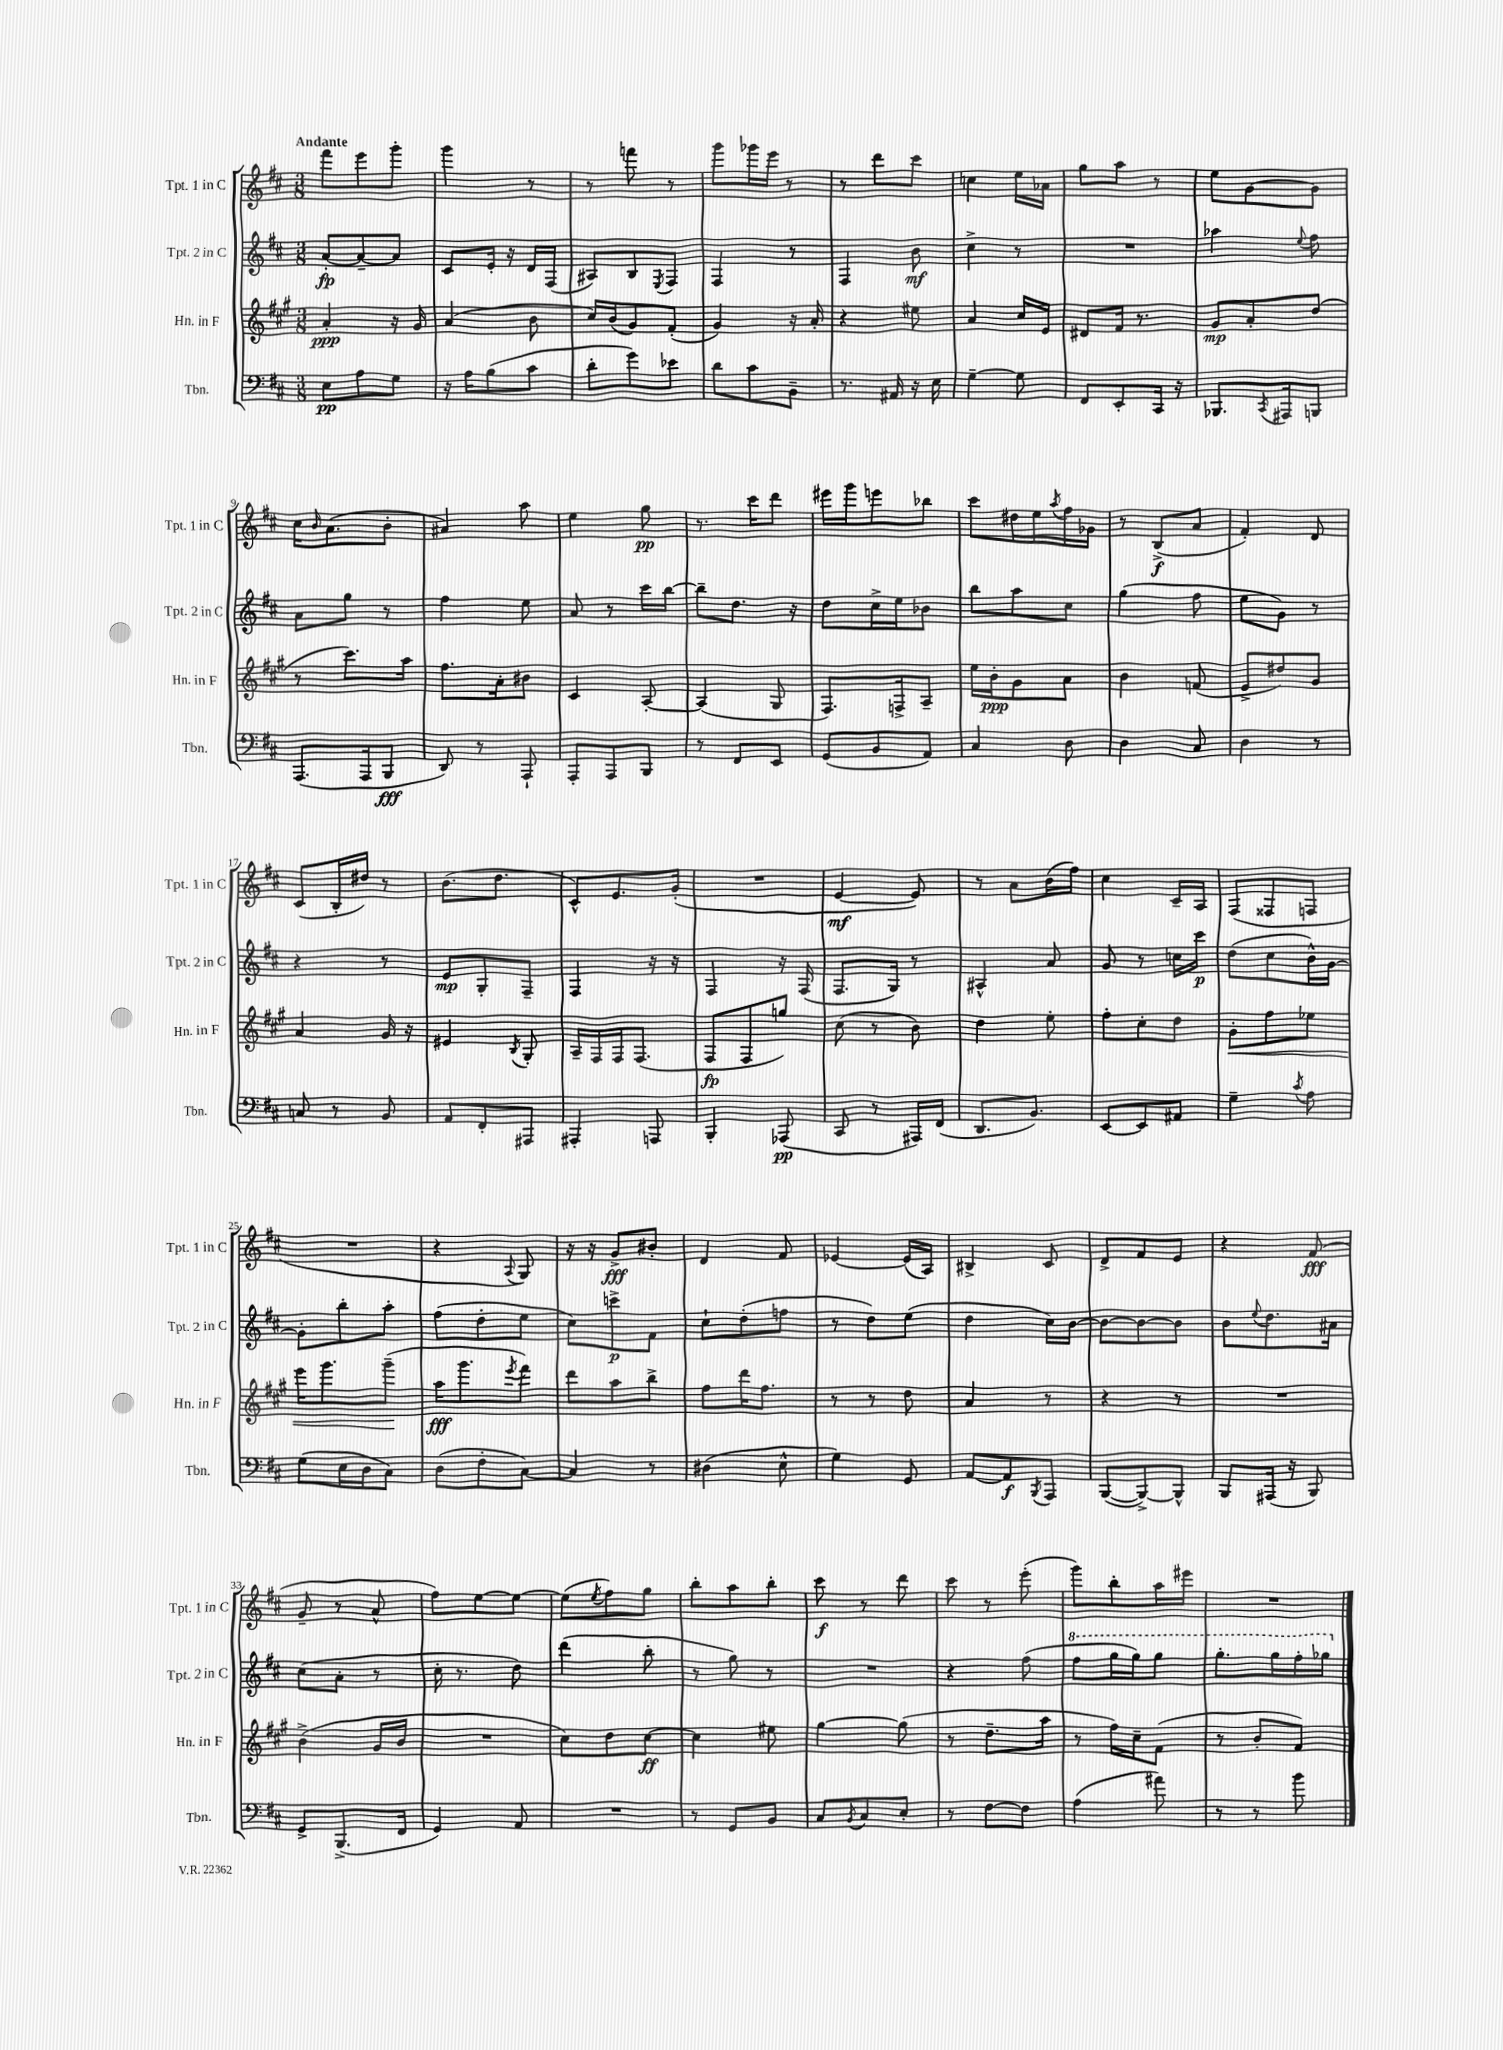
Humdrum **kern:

**kern	**kern	**kern	**kern
*staff4	*staff3	*staff2	*staff1
*clefF4	*clefG2	*clefG2	*clefG2
*k[f#c#]	*k[f#c#g#]	*k[f#c#]	*k[f#c#]
*M3/8	*M3/8	*M3/8	*M3/8
8E	4a'	[8a'	8fff#
8A	.	8a~_	8eee
8G	16r	8a]	8ggg'
.	16g#	.	.
=	=	=	=
16r	(4a	8c#	4ggg
16A	.	.	.
(8B	.	16e'	.
.	.	16r	.
8c#	8b	16d	8r
.	.	(16F#	.
=	=	=	=
8d'	16cc#)	8A#)	8r
.	(16b	.	.
8g)	8g#)	8B	8fff
.	.	8qE	.
8e-	(8f#'	8F#	8r
=	=	=	=
8d	4g#)	4F#	8ggg
8c#	.	.	16ggg-
.	.	.	16eee
8BB~	16r	8r	8r
.	16a'	.	.
=	=	=	=
8.r	4r	4F#	8r
.	.	.	8ddd
16AA#	.	.	.
16r	8ee#	8b	8ccc#
16E	.	.	.
=	=	=	=
[4G~	4a	4cc#^	4cc
8G]	16cc#	8r	16ee
.	16e	.	16a-
=	=	=	=
8FF#	8d#	4.r	8gg
8EE'	16f#	.	8aa
.	8.r	.	.
16CC#	.	.	8r
16r	.	.	.
=	=	=	=
8.BBB-	8g#	4aa-	8ee
.	8a'	.	[8g
8qCC#	.	.	.
16AAA#	.	.	.
.	.	8qqee	.
8BBB	(8dd	8ff#	8g]
=	=	=	=
(8.AAA	8r	8a	16cc#
.	.	.	16qqb
.	.	.	(8.a
.	8.ccc#)	8gg	.
16AAA	.	.	.
8BBB	.	8r	8b'
.	16aa	.	.
=	=	=	=
8DD)	8.ff#	4ff#	4a#)
8r	.	.	.
.	16a'	.	.
8AAA`	8b#	8ee	8aa
=	=	=	=
8AAA'	4c#	8a	4ee
8AAA	.	8r	.
8BBB	[8A'	16ccc#	8gg
.	.	[16bb	.
=	=	=	=
8r	(4A]	8bb~]	8.r
8FF#	.	8.dd	.
.	.	.	16ccc#
8EE	8G#	.	8ddd
.	.	16r	.
=	=	=	=
(8GG	8.F#)	8dd	16eee#
.	.	.	16ggg
8BB	.	16cc#^	8eee
.	16F^	16ee	.
8AA)	8A~	8b-	8bb-
=	=	=	=
4C#	16ee	8bb	8ccc#
.	16b'	.	.
.	8g#	8aa	16dd#
.	.	.	16ee
.	.	.	8qaa
8D	8a	8cc#	16ff#
.	.	.	16g-
=	=	=	=
4D	4b	(4gg	8r
.	.	.	(8B^
8C#	(8f	8ff#	8a
=	=	=	=
4D	8e^	8ee	4f#')
.	8dd#)	8g)	.
8r	8g#	8r	8d
=	=	=	=
8C	4a	4r	(8c#
8r	.	.	16B'
.	.	.	16dd#)
8BB	16g#	8r	8r
.	16r	.	.
=	=	=	=
8AA	4e#	8e	(8.b
8FF#'	.	8G'	.
.	.	.	8.dd
.	8qB	.	.
8AAA#	8G#'	8F#~	.
=	=	=	=
4AAA#'	16A~	4F#	8c#^^)
.	16F#	.	.
.	16F#	.	8.e
.	(8.F#	.	.
8AAA	.	16r	.
.	.	16r	(16g'
=	=	=	=
4BBB'	8F#	4F#	4.r
.	8F#	.	.
(8AAA-	8gg)	16r	.
.	.	(16F#	.
=	=	=	=
8CC#	(8cc#	8.F#	[4e
8r	8r	.	.
.	.	16G)	.
16AAA#)	8b)	8r	8e])
(16FF#	.	.	.
=	=	=	=
8.DD	4dd	4A#^^	8r
.	.	.	8a
8.BB)	.	.	.
.	8ee'	8a	(16b
.	.	.	16ff#)
=	=	=	=
[8EE	8ff#'	8g	4cc#
8EE]	8cc#'	8r	.
8AA#	8dd	16cc	16c#~
.	.	16ccc#	16A
=	=	=	=
4G~	8g#'	(8dd	(8F#
.	8ff#	8cc#	8F##
8qc#	.	.	.
8A	8ee-	16b^^)	8F
.	.	[16g	.
=	=	=	=
(8G	16eee	8g']	4.r
.	8.ggg#	.	.
16E	.	8bb'	.
16D	.	.	.
8C#)	(8ggg#~	8aa'	.
=	=	=	=
(8D	16aa	(8ff#	4r
.	8.ggg#	.	.
8F#'	.	8dd'	.
.	8qeee	.	8qqA
[8C#)	8fff#)	8ee	8G)
=	=	=	=
4C#]	8ddd	8cc#)	16r
.	.	.	16r
.	8aa	8ccc^	8g^
8r	8bb^	8f#	8b#'
=	=	=	=
(4D#	8ff#	8cc#`	4d
.	16ddd	(8dd'	.
.	8.ff#	.	.
8E^^	.	8ff	8f#
=	=	=	=
4G)	8r	8r	[4e-
.	8r	8dd)	.
8GG	8dd	(8ee	(16e-]
.	.	.	16A)
=	=	=	=
[8AA	4a	4dd	4B#^
8AA]	.	.	.
8qBBB	.	.	.
8AAA	8r	16cc#)	8c#
.	.	[16b	.
=	=	=	=
([8BBB	4r	8b_	8d^
8BBB^_)	.	8b_	8f#
8BBB^^]	8r	8b]	8e
=	=	=	=
8BBB	4.r	8b	4r
.	.	8qqee	.
(16AAA#	.	8.dd	.
16r	.	.	.
8BBB)	.	.	(8f#
.	.	16a#	.
=	=	=	=
8GG^	(4b^	(8cc#	8g~
(8.BBB^	.	8a'	8r
.	16g#	8r	8a^^
16FF#	16b	.	.
=	=	=	=
4GG)	4.r	16cc#'	8ff#)
.	.	8.r	.
.	.	.	[8ee
8AA	.	8dd)	8ee_
=	=	=	=
4.r	8cc#)	(4ddd	(8ee]
.	.	.	8qee
.	8dd	.	8ff#)
.	[8cc#	8bb'	8gg
=	=	=	=
8r	4cc#]	8r	8bb'
8GG	.	8gg)	8aa
8BB	8ee#	8r	8bb'
=	=	=	=
8C#	[4gg#	4.r	8ccc#
8qBB	.	.	.
8C#	.	.	8r
8E'	(8gg#]	.	8ddd
=	=	=	=
8r	8r	4r	8ccc#
[8F#	8.dd~	.	8r
8F#]	.	(8ff#	(8eee'
.	16aa	.	.
=	=	=	=
(4A	8r	8fff#	8ggg)
.	16ff#)	16ggg	8bb'
.	16cc#~	16ggg)	.
8a#)	(8f#	8ggg	16aa
.	.	.	16eee#
=	=	=	=
8r	8r	8.ggg'	4.r
8r	8b'	.	.
.	.	16ggg	.
8b	8f#)	16fff#'	.
.	.	16ggg-	.
==	==	==	==
*-	*-	*-	*-
